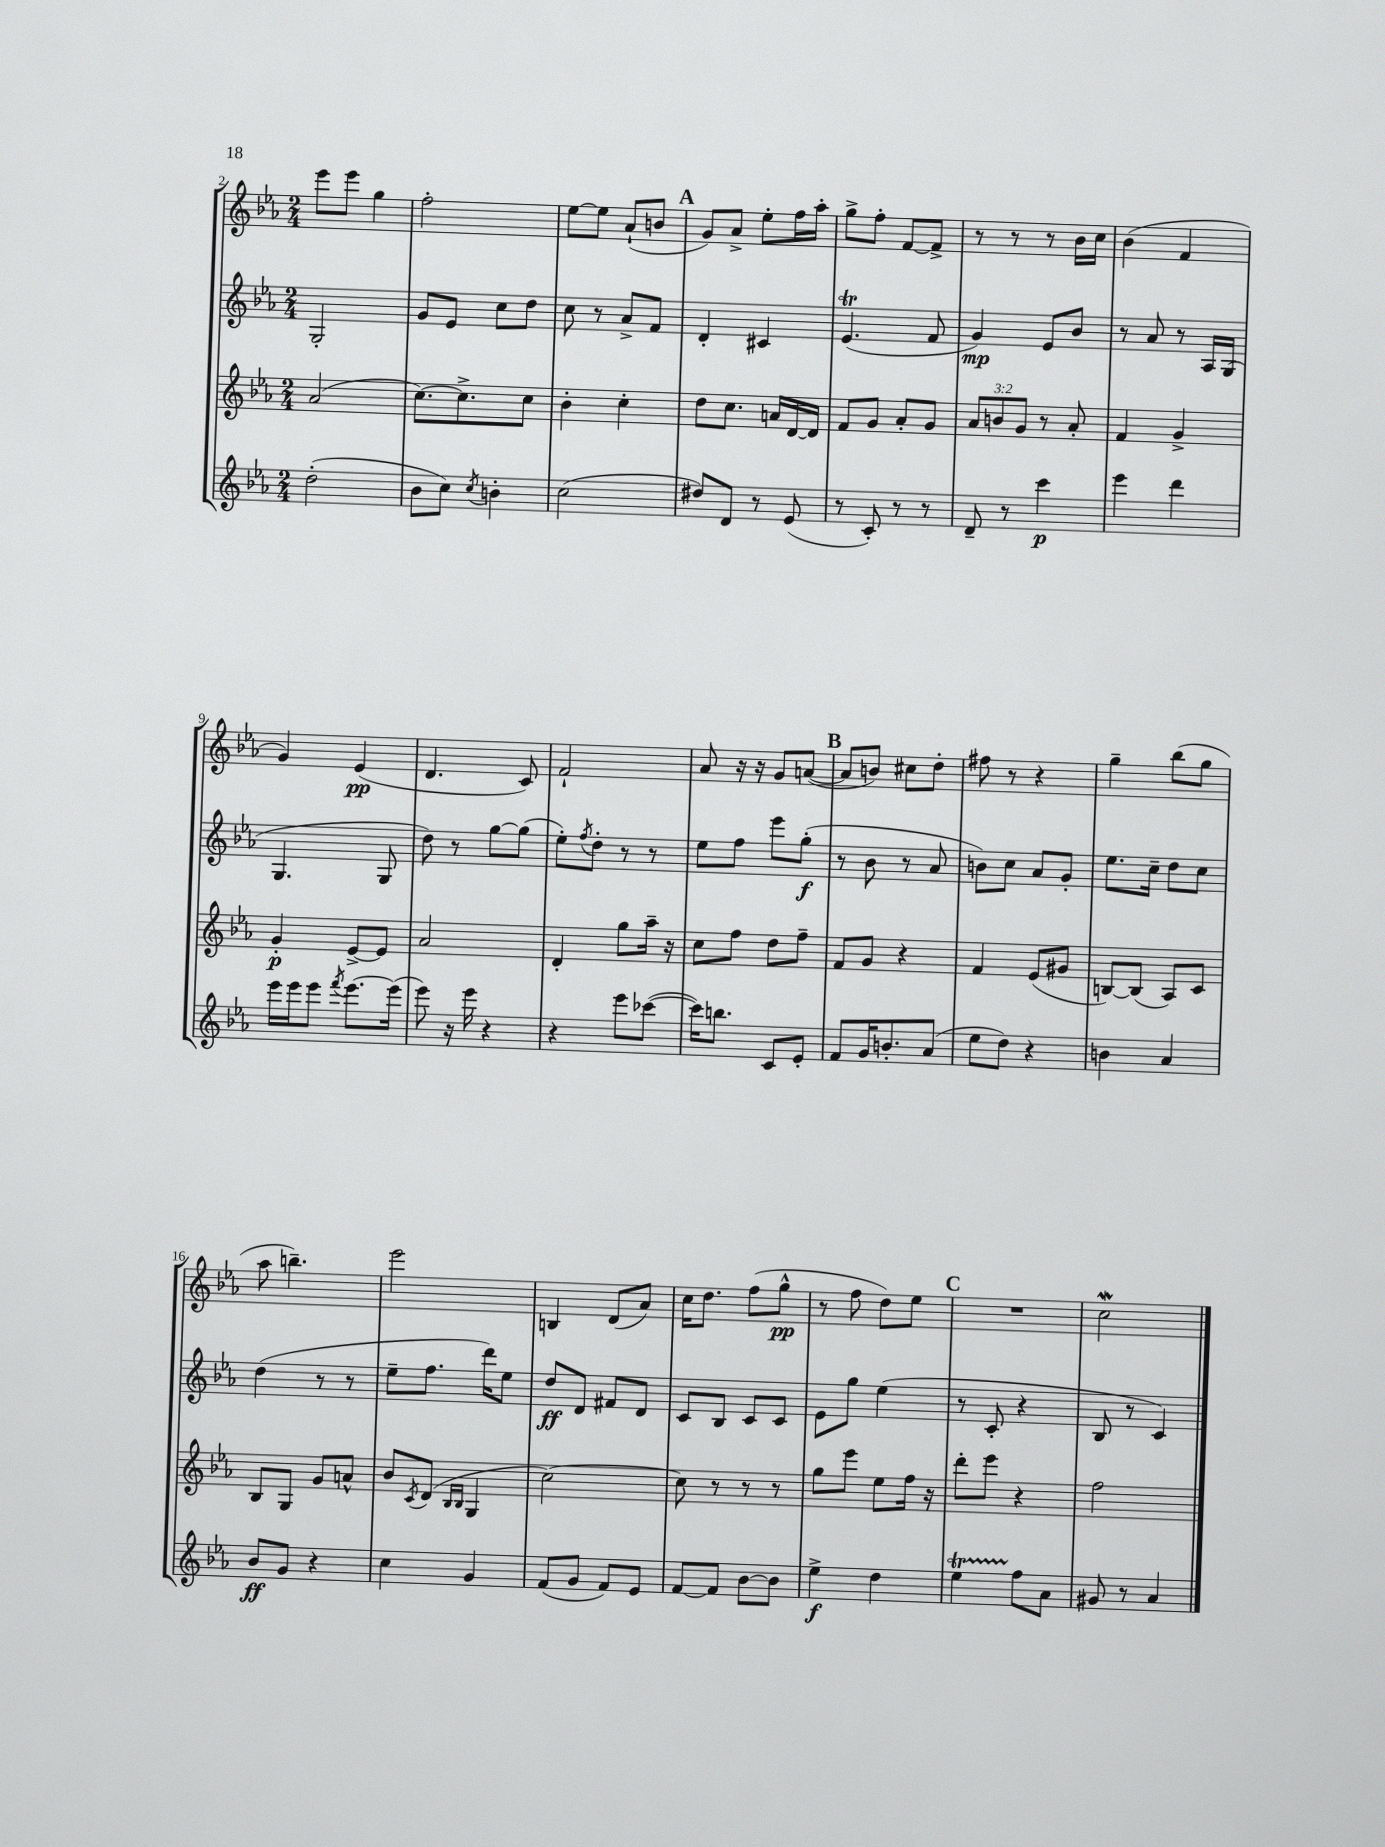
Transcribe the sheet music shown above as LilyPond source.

<<
\new StaffGroup <<
\new Staff = "s0" {
    \clef treble \key ees \major \numericTimeSignature \time 2/4
    ees'''8 ees'''8 g''4 |
    f''2-. |
    ees''8~ ees''8 aes'8-!( b'8 |
    \mark \markup { \bold "A" } g'8) aes'8-> ees''8-. f''16 aes''16-. |
    g''8-> f''8-. f'8~ f'8-> |
    r8 r8 r8 bes'16 c''16 |
    bes'4( f'4 |
    g'4) ees'4\pp( |
    d'4. c'8) |
    f'2-! |
    aes'8 r16 r16 g'8 a'8~( |
    \mark \markup { \bold "B" } a'8 b'8) cis''8 d''8-. |
    fis''8 r8 r4 |
    g''4-- bes''8( g''8 |
    aes''8 b''4.--) |
    ees'''2 |
    b4 d'8( aes'8) |
    c''16 d''8. f''8( g''8-^\pp |
    r8 f''8 d''8) ees''8 |
    \mark \markup { \bold "C" } R2 |
    c''2\mordent \bar "|." |
}
\new Staff = "s1" {
    \clef treble \key ees \major \numericTimeSignature \time 2/4
    g2-. |
    g'8 ees'8 c''8 d''8 |
    c''8 r8 aes'8-> f'8 |
    \mark \markup { \bold "A" } d'4-. cis'4 |
    ees'4.\trill( f'8 |
    g'4\mp) ees'8 bes'8 |
    r8 aes'8 r8 aes16 g16( |
    g4. g8 |
    d''8) r8 g''8~ g''8( |
    ees''8-.) \acciaccatura { f''8 } d''8-. r8 r8 |
    ees''8 f''8 ees'''8 g''8-.\f( |
    \mark \markup { \bold "B" } r8 bes'8 r8 aes'8 |
    b'8) c''8 aes'8 g'8-. |
    ees''8. c''16-- d''8 c''8 |
    d''4( r8 r8 |
    ees''8-- f''8. d'''16) ees''8 |
    d''8\ff d'8 fis'8 d'8 |
    c'8 bes8 c'8 c'8 |
    ees'8 g''8 ees''4( |
    \mark \markup { \bold "C" } r8 c'8-. r4 |
    bes8 r8 c'4) \bar "|." |
}
\new Staff = "s2" {
    \clef treble \key ees \major \numericTimeSignature \time 2/4 \override Staff.TupletNumber.text = #tuplet-number::calc-fraction-text
    aes'2( |
    c''8.~) c''8.-> c''8 |
    bes'4-. c''4-. |
    \mark \markup { \bold "A" } d''8 c''8. a'16 d'16~ d'16 |
    f'8 g'8 aes'8-. g'8 |
    \tuplet 3/2 { aes'8 b'8 g'8 } r8 aes'8-. |
    f'4 g'4-> |
    g'4-.\p ees'8~-> ees'8 |
    aes'2 |
    d'4-. g''8 aes''16-- r16 |
    c''8 f''8 d''8 f''8-- |
    \mark \markup { \bold "B" } f'8 g'8 r4 |
    f'4 ees'8( gis'8 |
    b8~) b8( aes8) c'8 |
    bes8 g8 g'8 a'8-^ |
    bes'8 \acciaccatura { c'8 } d'8( \grace { bes16 bes16 } g4 |
    c''2~) |
    c''8 r8 r8 r8 |
    g''8 ees'''8 ees''8 f''16 r16 |
    \mark \markup { \bold "C" } d'''8-. ees'''8 r4 |
    f''2 \bar "|." |
}
\new Staff = "s3" {
    \clef treble \key ees \major \numericTimeSignature \time 2/4
    d''2-.( |
    bes'8 c''8) \acciaccatura { c''8 } b'4-. |
    c''2( |
    \mark \markup { \bold "A" } dis''8) d'8 r8 ees'8( |
    r8 c'8-.) r8 r8 |
    d'8-- r8 c'''4\p |
    ees'''4 d'''4 |
    ees'''16 ees'''16 ees'''8 \acciaccatura { f'''8 } ees'''8.~ ees'''16( |
    ees'''8) r16 ees'''16 r4 |
    r4 ees'''8 ces'''8~( |
    ces'''16) b''8. c'8 ees'8-. |
    \mark \markup { \bold "B" } f'8 g'16 b'8.-. aes'8( |
    ees''8 d''8) r4 |
    b'4 aes'4 |
    bes'8\ff g'8 r4 |
    c''4 g'4 |
    f'8( g'8 f'8) ees'8 |
    f'8~ f'8 bes'8~ bes'8 |
    ees''4->\f d''4 |
    \mark \markup { \bold "C" } ees''4\startTrillSpan f''8\stopTrillSpan aes'8 |
    gis'8 r8 aes'4 \bar "|." |
}
>>
>>
\layout { \context { \Score currentBarNumber = #2 } }
